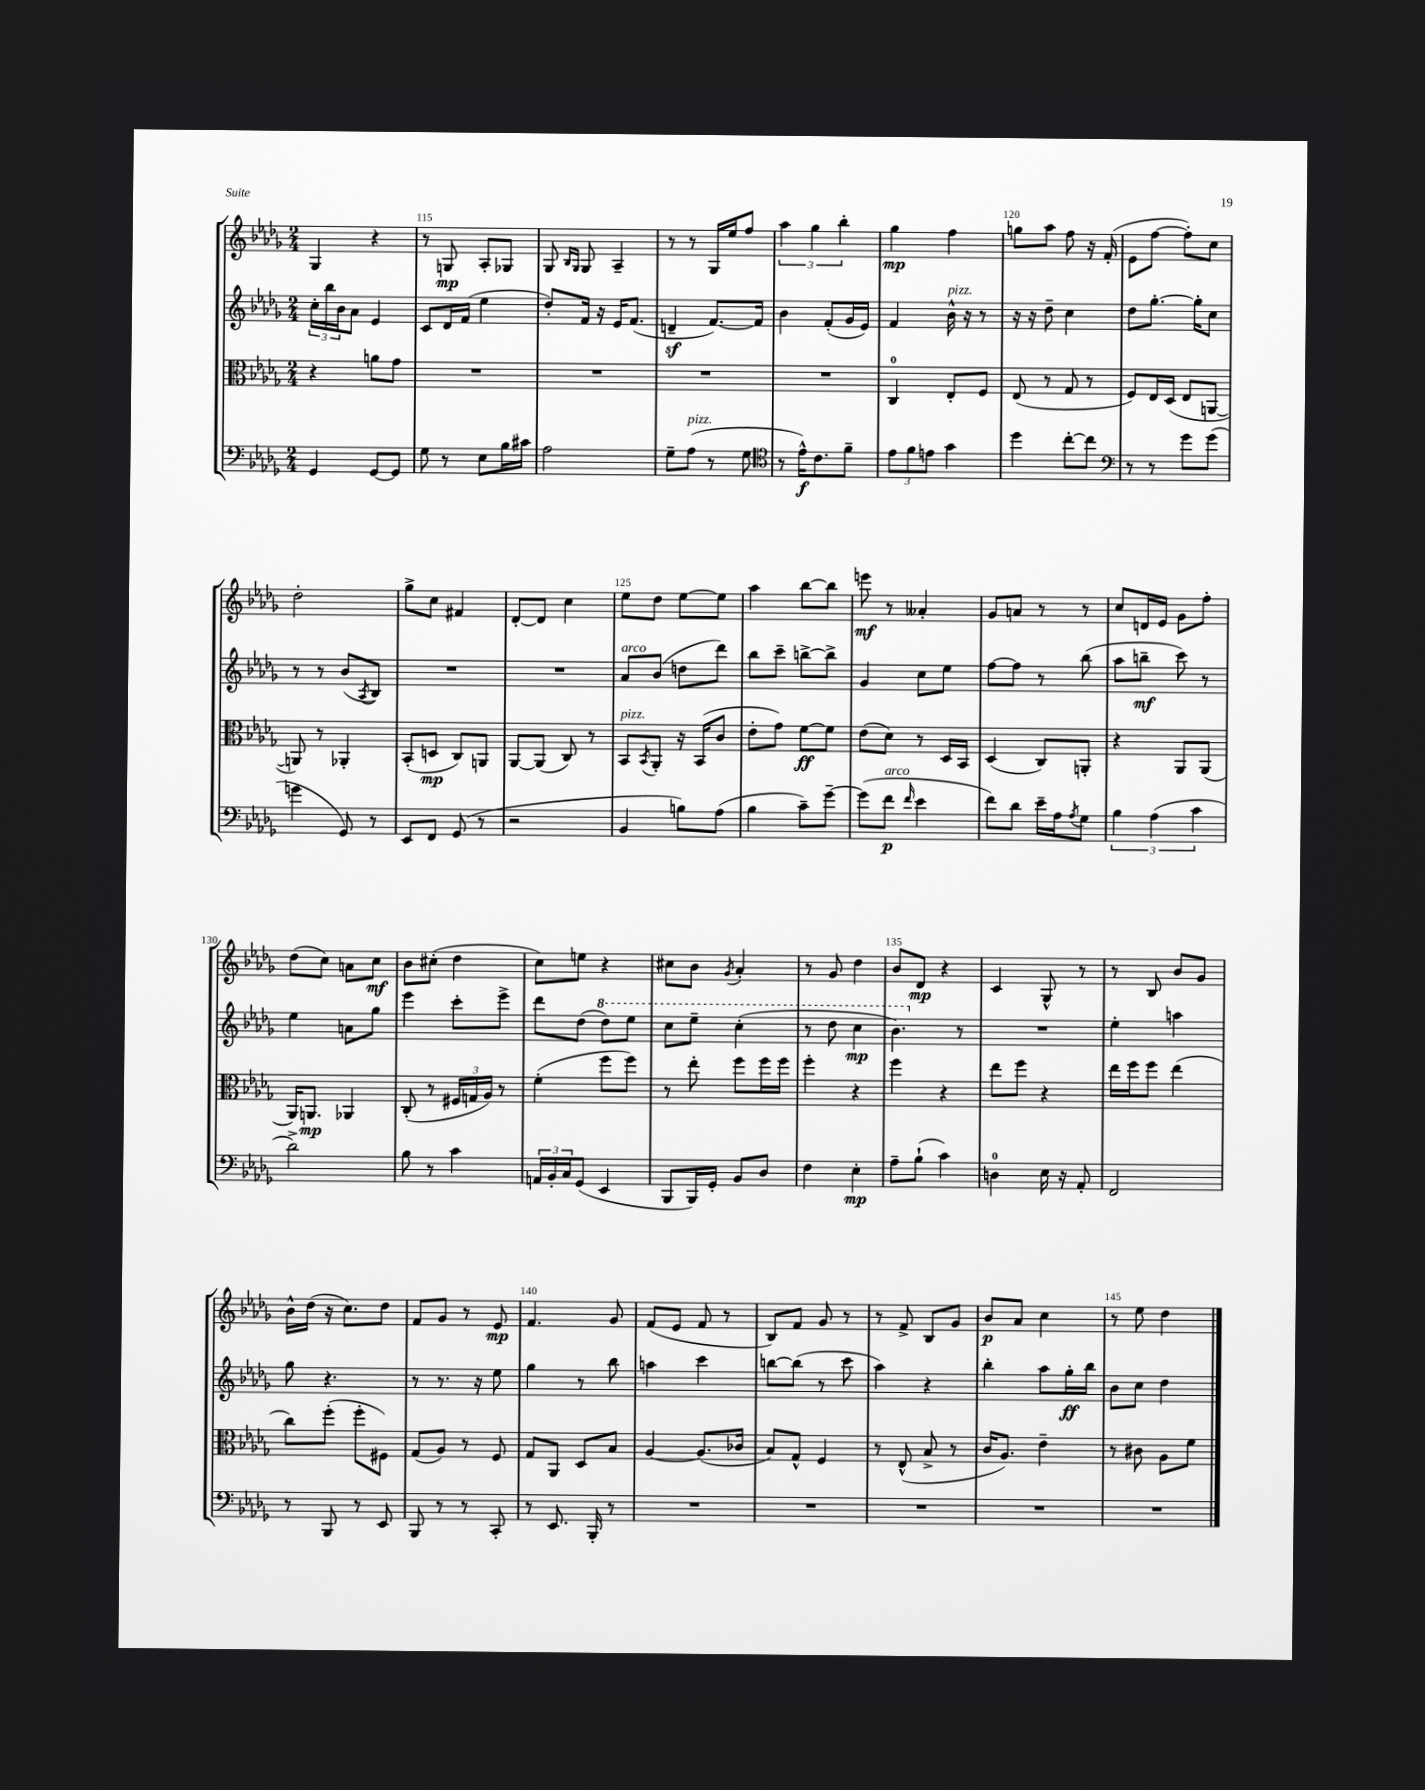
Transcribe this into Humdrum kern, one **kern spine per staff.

**kern	**dynam	**kern	**dynam	**kern	**dynam	**kern	**dynam
*part4	*part4	*part3	*part3	*part2	*part2	*part1	*part1
*staff4	*staff4	*staff3	*staff3	*staff2	*staff2	*staff1	*staff1
*clefF4	*	*clefC3	*	*clefG2	*	*clefG2	*
*k[b-e-a-d-g-]	*	*k[b-e-a-d-g-]	*	*k[b-e-a-d-g-]	*	*k[b-e-a-d-g-]	*
*M2/4	*	*M2/4	*	*M2/4	*	*M2/4	*
=114	=114	=114	=114	=114	=114	=114	=114
4GG-/	.	4r	.	24cc'\LL	.	4G-/	.
.	.	.	.	24bb-\	.	.	.
.	.	.	.	24b-\J	.	.	.
.	.	.	.	8a-\J	.	.	.
[8GG-/L	.	8an\L	.	4e-/	.	4r	.
8GG-/J]	.	8g-\J	.	.	.	.	.
=115	=115	=115	=115	=115	=115	=115	=115
8G-\	.	2r	.	8c/L	.	8r	.
8r	.	.	.	16d-/L	.	8Gn/	mp
.	.	.	.	(16f/JJ	.	.	.
8E-\L	.	.	.	4ee-\	.	8A-'/L	.
16B-\L	.	.	.	.	.	8G-X/J	.
16c#X\JJ	.	.	.	.	.	.	.
=116	=116	=116	=116	=116	=116	=116	=116
2A-\	.	2r	.	8dd-'/L)	.	8G-/	.
.	.	.	.	.	.	16qqB-/LL	.
.	.	.	.	.	.	16qqG-/JJ	.
.	.	.	.	16f/Jk	.	8G-/	.
.	.	.	.	16r	.	.	.
.	.	.	.	16e-/KL	.	4A-~/	.
.	.	.	.	(8.f/J	.	.	.
=117	=117	=117	=117	=117	=117	=117	=117
8G-~\L	.	2r	.	4dnz~/	.	8r	.
!LO:TX:a:i:t=pizz.	!	!	!	!	!	!	!
(8A-\J	.	.	.	.	.	8r	.
8r	.	.	.	[8.f/L)	.	16G-/LL	.
.	.	.	.	.	.	16ee-/J	.
8G-\	.	.	.	.	.	8ff/J	.
.	.	.	.	16f/Jk]	.	.	.
=118	=118	=118	=118	=118	=118	=118	=118
*clefC4	*	*	*	*	*	*	*
8r	.	2r	.	4b-\	.	6aa-\	.
16e-^^\KL)	f	.	.	.	.	.	.
.	.	.	.	.	.	6gg-\	.
8.c\	.	.	.	.	.	.	.
.	.	.	.	(8f'/L	.	.	.
.	.	.	.	.	.	6bb-'\	.
8f~\J	.	.	.	16g-/L	.	.	.
.	.	.	.	16e-/JJ)	.	.	.
=119	=119	=119	=119	=119	=119	=119	=119
12e-\L	.	4C/	.	4f/	.	4gg-\	mp
12f\	.	.	.	.	.	.	.
12en\J	.	.	.	.	.	.	.
!	!	!	!	!LO:TX:a:i:t=pizz.	!	!	!
4g-\	.	8E-'/L	.	16b-^^\	.	4ff\	.
.	.	.	.	16r	.	.	.
.	.	8F/J	.	8r	.	.	.
=120	=120	=120	=120	=120	=120	=120	=120
4dd-\	.	(8E-/	.	16r	.	8ggn\L	.
.	.	.	.	16r	.	.	.
.	.	8r	.	8dd-~\	.	8aa-\J	.
[8cc'\L	.	8G-/	.	4cc\	.	8ff\	.
8cc\J]	.	8r	.	.	.	16r	.
.	.	.	.	.	.	(16f'/	.
=121	=121	=121	=121	=121	=121	=121	=121
*clefF4	*	*	*	*	*	*	*
8r	.	8F/L)	.	8dd-\L	.	8e-\L	.
8r	.	16E-/L	.	[8.gg-'\J	.	[8ff\J	.
.	.	(16D-/JJ	.	.	.	.	.
8g-\L	.	8E-/L	.	.	.	8ff'\L])	.
.	.	.	.	16gg-'\KL]	.	.	.
(8g-\J	.	[8AAn/J	.	8cc\J	.	8cc\J	.
!!LO:LB:g=z
=122	=122	=122	=122	=122	=122	=122	=122
4gn\	.	8AAn/])	.	8r	.	2dd-'\	.
.	.	8r	.	8r	.	.	.
8GG-/)	.	4AA-X'/	.	(8b-/L	.	.	.
.	.	.	.	8qA-/	.	.	.
8r	.	.	.	8B-/J)	.	.	.
=123	=123	=123	=123	=123	=123	=123	=123
8EE-/L	.	(8BB-'/L	.	2r	.	8gg-^\L	.
8FF/J	.	8Dn/J	mp	.	.	8cc\J	.
(8GG-/	.	8C/L)	.	.	.	4f#X/	.
8r	.	8AAn/J	.	.	.	.	.
=124	=124	=124	=124	=124	=124	=124	=124
2r	.	[8AA-/L	.	2r	.	[8d-'/L	.
.	.	(8AA-/J]	.	.	.	8d-/J]	.
.	.	8C/)	.	.	.	4cc\	.
.	.	8r	.	.	.	.	.
=125	=125	=125	=125	=125	=125	=125	=125
!	!	!	!	!LO:TX:a:i:t=arco	!	!	!
!	!	!LO:TX:a:i:t=pizz.	!	!	!	!	!
4BB-/	.	8BB-/L	.	8a-/L	.	8ee-\L	.
.	.	8qBB-/	.	.	.	.	.
.	.	8AA-'/J	.	(8b-/J	.	8dd-\J	.
8Bn\L)	.	16r	.	8ddn\L	.	[8ee-\L	.
.	.	(16BB-/KL	.	.	.	.	.
(8A-\J	.	8c/J	.	8ddd-\J)	.	8ee-\J]	.
=126	=126	=126	=126	=126	=126	=126	=126
4B-\	.	8e-'\L	.	8bb-\L	.	4aa-\	.
.	.	8g-\J)	.	8ccc~\J	.	.	.
8c~\L)	.	[8f\L	ff	[8bbn^\L	.	[8bb-\L	.
[8g-~\J	.	8f\J]	.	8bb^\J]	.	8bb-\J]	.
=127	=127	=127	=127	=127	=127	=127	=127
(8g-\L]	.	(8e-\L	.	4g-/	.	8eeen\	mf
!LO:TX:a:i:t=arco	!	!	!	!	!	!	!
8f\J	p	8d-\J)	.	.	.	8r	.
16qqf/	.	.	.	.	.	.	.
4e-\	.	8r	.	8cc\L	.	4a--X'/	.
.	.	16D-/LL	.	8ee-\J	.	.	.
.	.	16BB-/JJ	.	.	.	.	.
=128	=128	=128	=128	=128	=128	=128	=128
8f\L)	.	(4D-/	.	[8ff\L	.	8g-/L	.
8d-\J	.	.	.	8ff\J]	.	8an/J	.
16e-~\LL	.	8C/L)	.	8r	.	8r	.
16A-\J	.	.	.	.	.	.	.
8qA-/	.	.	.	.	.	.	.
8G-\J	.	8AAn'/J	.	(8bb-\	.	8r	.
=129	=129	=129	=129	=129	=129	=129	=129
6B-\	.	4r	.	8aa-\L	.	8cc/L	.
.	.	.	.	8bbn~\J	mf	16dn/L	.
(6A-\	.	.	.	.	.	.	.
.	.	.	.	.	.	16e-/JJ	.
.	.	8AA-/L	.	8ccc\)	.	8g-\L	.
6c\	.	.	.	.	.	.	.
.	.	(8AA-/J	.	8r	.	8ff'\J	.
!!LO:LB:g=z
=130	=130	=130	=130	=130	=130	=130	=130
2d-^\)	.	16AA-/KL)	.	4ee-\	.	(8dd-\L	.
.	.	8.AAn/J	mp	.	.	.	.
.	.	.	.	.	.	8cc\J)	.
.	.	4AA-X/	.	8an\L	.	8an\L	.
.	.	.	.	8gg-\J	.	8cc\J	mf
=131	=131	=131	=131	=131	=131	=131	=131
8B-\	.	(8C'/	.	4eee-\	.	8b-\L	.
8r	.	8r	.	.	.	(8cc#X'\J	.
4c\	.	24F#X/LL	.	8ccc'\L	.	4dd-\	.
.	.	24Gn/	.	.	.	.	.
.	.	24A-/JJ)	.	.	.	.	.
.	.	8r	.	8eee-^\J	.	.	.
=132	=132	=132	=132	=132	=132	=132	=132
24AAn/LL	.	(4f'\	.	8ddd-\L	.	8cc\L)	.
24BB-'/	.	.	.	.	.	.	.
24C/J	.	.	.	.	.	.	.
(8GG-/J	.	.	.	(8dd-\J	.	8een\J	.
*	*	*	*	*8va	*	*	*
4EE-/	.	8ff\L	.	8ddd-\L)	.	4r	.
.	.	8ff\J)	.	8eee-\J	.	.	.
=133	=133	=133	=133	=133	=133	=133	=133
8BBB-/L	.	8r	.	8ccc\L	.	8cc#X\L	.
16BBB-/L)	.	8ee-'\	.	8eee-~\J	.	8b-\J	.
16GG-'/JJ	.	.	.	.	.	.	.
.	.	.	.	.	.	8qg-/	.
8BB-/L	.	8ff\L	.	(4ccc'\	.	4a-'/	.
8D-/J	.	16ff\L	.	.	.	.	.
.	.	16ff\JJ	.	.	.	.	.
=134	=134	=134	=134	=134	=134	=134	=134
4F\	.	4ff'\	.	8r	.	8r	.
.	.	.	.	8ddd-\	.	8g-/	.
4E-'\	mp	4r	.	4ccc\	mp	4dd-\	.
=135	=135	=135	=135	=135	=135	=135	=135
8A-~\L	.	4ff\	.	4.bb-\)	.	8b-/L	.
(8B-`\J	.	.	.	.	.	8d-/J	mp
4c\)	.	4r	.	.	.	4r	.
*	*	*	*	*X8va	*	*	*
.	.	.	.	8r	.	.	.
=136	=136	=136	=136	=136	=136	=136	=136
4Dn\	.	8ee-\L	.	2r	.	4c/	.
.	.	8ff\J	.	.	.	.	.
16E-\	.	4r	.	.	.	8G-^^/	.
16r	.	.	.	.	.	.	.
8AA-'/	.	.	.	.	.	8r	.
=137	=137	=137	=137	=137	=137	=137	=137
2FF/	.	16ee-\LL	.	4ee-'\	.	8r	.
.	.	16ff\J	.	.	.	.	.
.	.	8ff\J	.	.	.	8B-/	.
.	.	(4ee-\	.	4aan\	.	8b-/L	.
.	.	.	.	.	.	8g-/J	.
!!LO:LB:g=z
=138	=138	=138	=138	=138	=138	=138	=138
8r	.	8cc\L)	.	8gg-\	.	16b-^^\LL	.
.	.	.	.	.	.	(16dd-\JJ	.
8BBB-/	.	(8ff'\J	.	4.r	.	16r	.
.	.	.	.	.	.	8.cc\L)	.
8r	.	8ff'\L	.	.	.	.	.
8EE-/	.	8F#X\J)	.	.	.	8dd-\J	.
=139	=139	=139	=139	=139	=139	=139	=139
8BBB-/	.	(8G-/L	.	8r	.	8f/L	.
8r	.	8A-/J)	.	8.r	.	8g-/J	.
8r	.	8r	.	.	.	8r	.
.	.	.	.	16r	.	.	.
8CC'/	.	8F/	.	8ee-\	.	8e-/	mp
=140	=140	=140	=140	=140	=140	=140	=140
8r	.	8G-/L	.	4gg-\	.	4.f/	.
8.EE-/	.	8AA-/J	.	.	.	.	.
.	.	8D-/L	.	8r	.	.	.
16BBB-'/	.	.	.	.	.	.	.
8r	.	8B-/J	.	8bb-\	.	8g-/	.
=141	=141	=141	=141	=141	=141	=141	=141
2r	.	[4A-/	.	4aan\	.	(8f/L	.
.	.	.	.	.	.	8e-/J	.
.	.	(8.A-/L]	.	4ccc\	.	8f/	.
.	.	.	.	.	.	8r	.
.	.	16c-X/Jk	.	.	.	.	.
=142	=142	=142	=142	=142	=142	=142	=142
2r	.	8B-/L)	.	[8bbn\L	.	8B-/L)	.
.	.	8G-^^/J	.	(8bb\J]	.	8f/J	.
.	.	4F/	.	8r	.	8g-/	.
.	.	.	.	8ccc\	.	8r	.
=143	=143	=143	=143	=143	=143	=143	=143
2r	.	8r	.	4aa-\)	.	8r	.
.	.	(8E-^^/	.	.	.	8f^/	.
.	.	8B-^/	.	4r	.	8B-/L	.
.	.	8r	.	.	.	8g-/J	.
=144	=144	=144	=144	=144	=144	=144	=144
2r	.	16c/KL	.	4bb-'\	.	8b-/L	p
.	.	8.A-/J)	.	.	.	.	.
.	.	.	.	.	.	8a-/J	.
.	.	4e-~\	.	8aa-\L	.	4cc\	.
.	.	.	.	16gg-'\L	ff	.	.
.	.	.	.	16bb-\JJ	.	.	.
=145	=145	=145	=145	=145	=145	=145	=145
2r	.	8r	.	8b-\L	.	8r	.
.	.	8c#X\	.	8cc\J	.	8ee-\	.
.	.	8A-\L	.	4dd-\	.	4dd-\	.
.	.	8f\J	.	.	.	.	.
==	==	==	==	==	==	==	==
*-	*-	*-	*-	*-	*-	*-	*-
